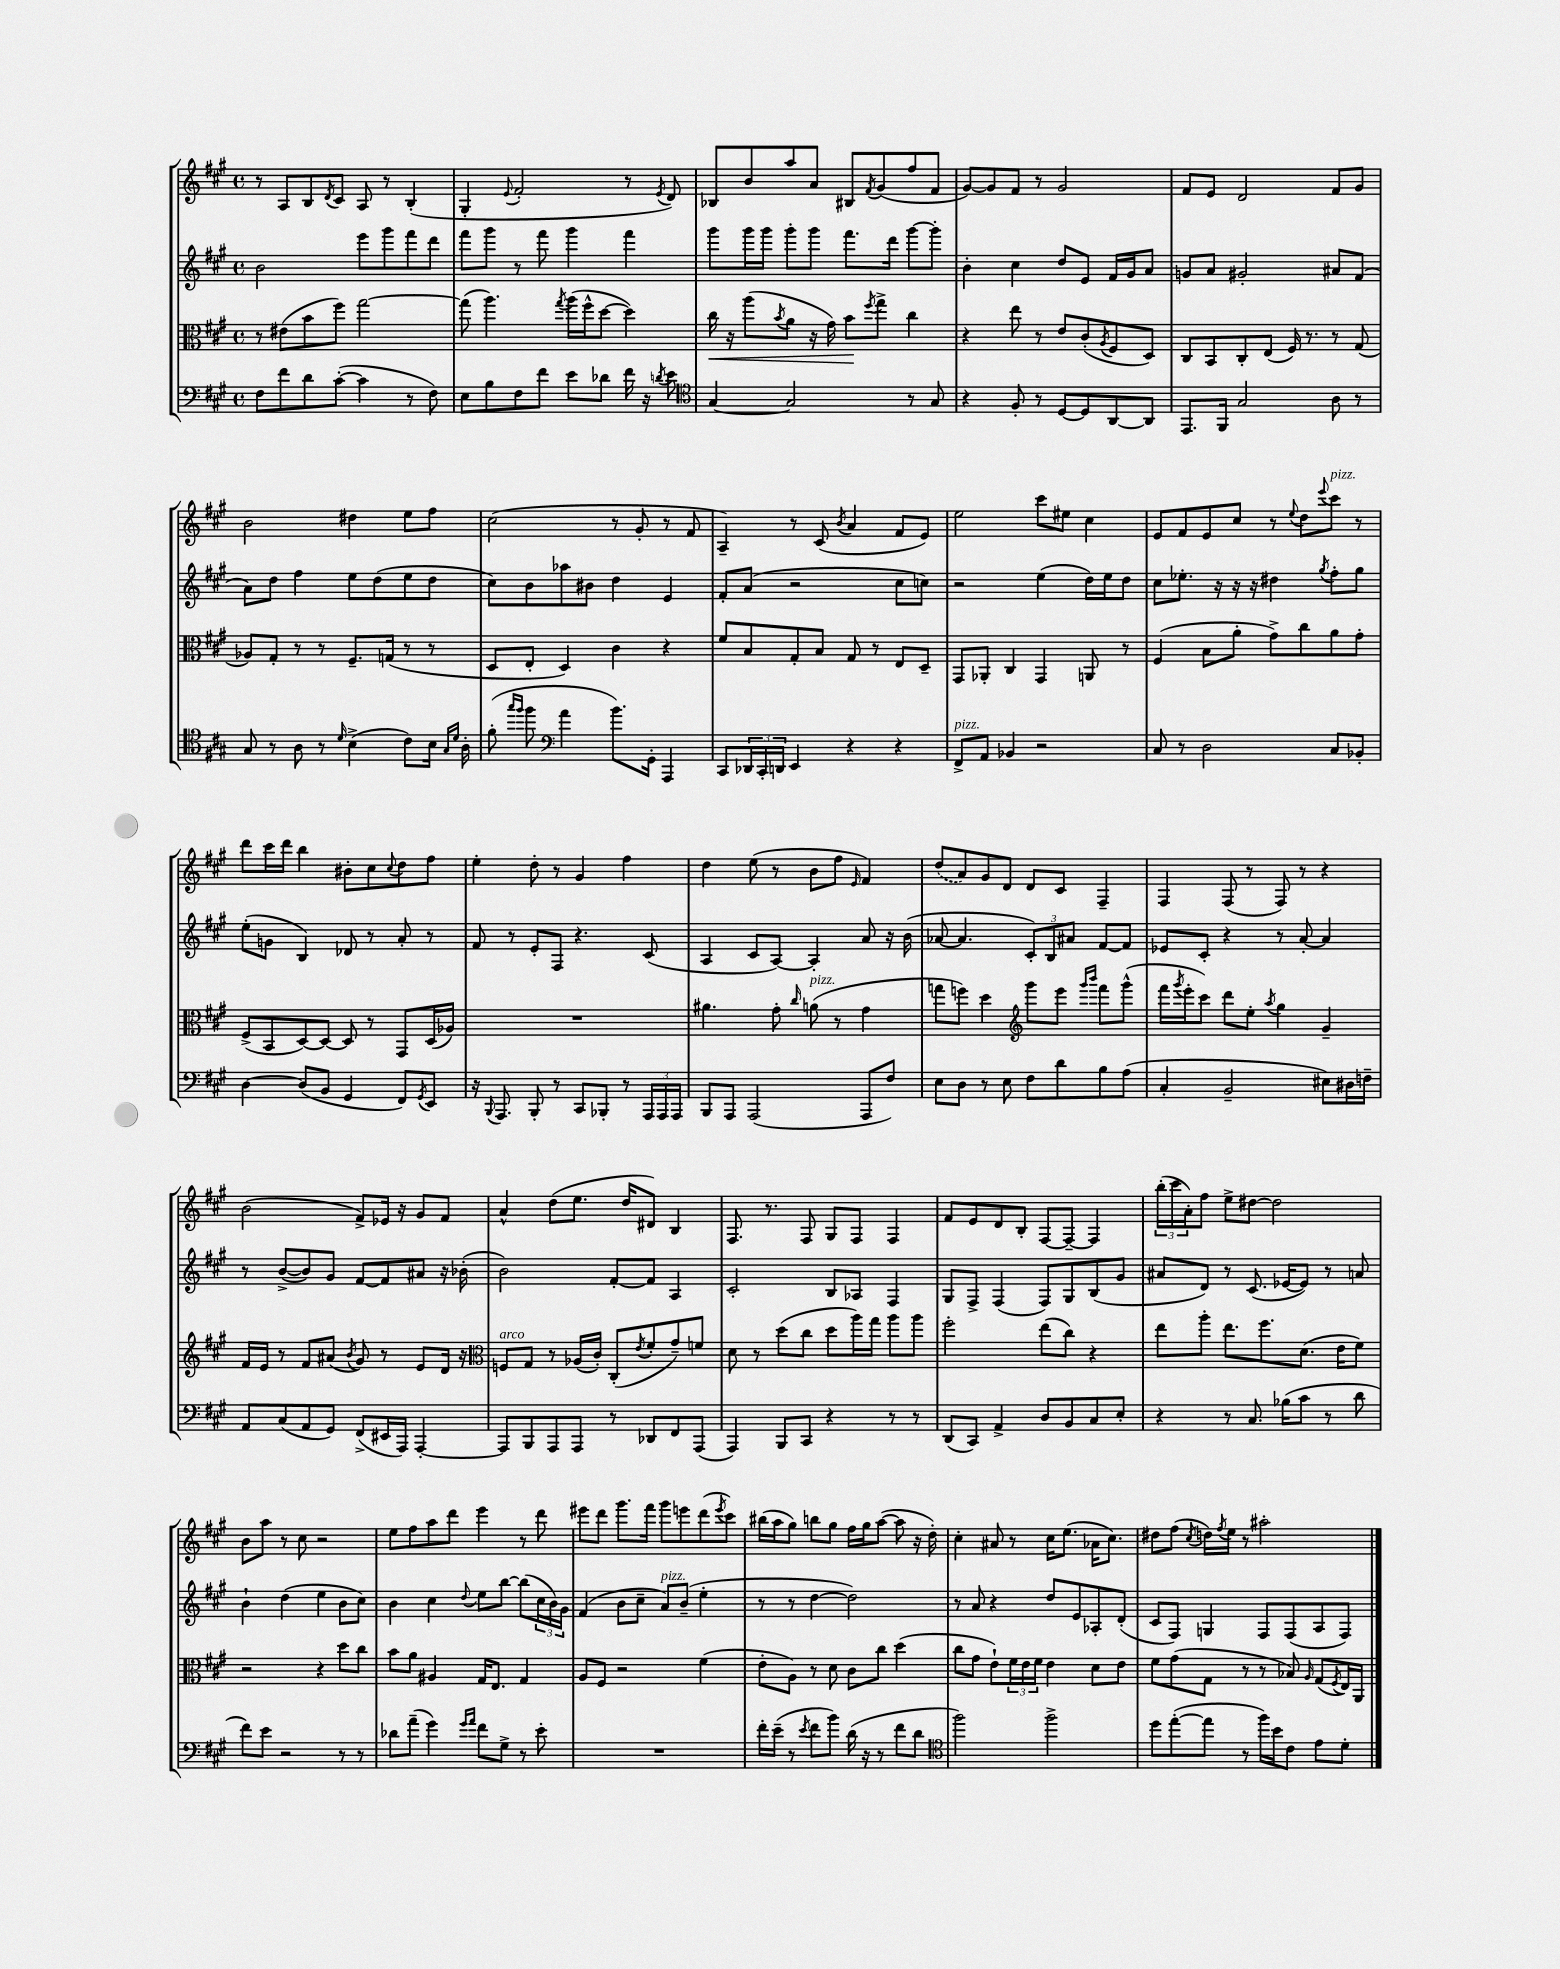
<<
\new StaffGroup <<
\new Staff = "s0" {
    \clef treble \key a \major \defaultTimeSignature \time 4/4
    r8 a8 b8 \acciaccatura { d'8 } cis'8 a8 r8 b4-.( |
    gis4-. \appoggiatura { e'8 } fis'2-. r8 \acciaccatura { e'8 } d'8) |
    bes8 b'8 a''8 a'8 bis8 \acciaccatura { fis'8 } gis'8( fis''8 fis'8 |
    gis'8~) gis'8 fis'8 r8 gis'2 |
    fis'8 e'8 d'2 fis'8 gis'8 |
    b'2 dis''4 e''8 fis''8 |
    cis''2( r8 gis'8-. r8 fis'8 |
    a4--) r8 cis'8( \acciaccatura { b'8 } a'4 fis'8 e'8) |
    e''2 cis'''8 eis''8 cis''4 |
    e'8 fis'8 e'8 cis''8 r8 \appoggiatura { e''8 } d''8 \appoggiatura { e'''8 } cis'''8^\markup { \italic "pizz." } r8 |
    d'''8 cis'''16 d'''16 b''4 bis'8-. cis''8 \appoggiatura { cis''8 } d''8 fis''8 |
    e''4-. d''8-. r8 gis'4 fis''4 |
    d''4 e''8( r8 b'8 fis''8 \grace { e'16 } fis'4) |
    \once \slurDashed d''8( a'8) gis'8 d'8 d'8 cis'8 fis4-- |
    fis4 fis8( r8 fis8) r8 r4 |
    b'2( fis'8->) ees'16 r16 gis'8 fis'8 |
    a'4-^ d''8( e''8. d''16 dis'8) b4 |
    fis8. r8. fis8 gis8 fis8 fis4 |
    fis'8 e'8 d'8 b8-. fis8~ fis8~-- fis4 |
    \tuplet 3/2 { b''16-.( cis'''16 a'16-.) } fis''8 e''8-> dis''8~ dis''2 |
    b'8 a''8 r8 cis''8 r2 |
    e''8 fis''8 a''8 d'''8 e'''4 r8 d'''8 |
    eis'''8 d'''8 gis'''8. fis'''16 gis'''8 e'''8 d'''8( \acciaccatura { e'''8 } cis'''8) |
    bis''16( a''16 gis''8) b''8 gis''8 fis''16 gis''16 a''8~( a''8 r16 d''16-.) |
    cis''4-. ais'8 r8 cis''16 e''8.( aes'16 cis''8.) |
    dis''8 fis''8( \acciaccatura { cis''8 } d''16) \acciaccatura { fis''8 } e''16 r8 ais''2-. \bar "|." |
}
\new Staff = "s1" {
    \clef treble \key a \major \defaultTimeSignature \time 4/4
    b'2 e'''8 gis'''8 fis'''8 d'''8 |
    fis'''8 gis'''8 r8 fis'''8 gis'''4 fis'''4 |
    gis'''8 gis'''16 gis'''16 gis'''8-. gis'''8 fis'''8. d'''16 gis'''8~ gis'''8-. |
    b'4-. cis''4 d''8 e'8 fis'16 gis'16 a'8 |
    g'8 a'8 gis'2-. ais'8 fis'8( |
    a'8) d''8 fis''4 e''8 d''8( e''8 d''8 |
    cis''8) b'8 aes''8 bis'8 d''4 e'4 |
    fis'8-. a'8( r2 cis''8 c''8) |
    r2 e''4( d''16) e''16 d''8 |
    cis''8 ees''8.-. r16 r16 r16 dis''4 \acciaccatura { gis''8 } fis''8-. gis''8 |
    e''8-.( g'8 b4) des'8 r8 a'8-. r8 |
    fis'8 r8 e'8-. fis8 r4. cis'8( |
    a4 cis'8 a8~) a4-. a'8 r16 b'16( |
    aes'8~ aes'4. \tuplet 3/2 { cis'8-.) b8 ais'8 } fis'8~ fis'8 |
    ees'8 cis'8-. r4 r8 a'8~-. a'4 |
    r8 b'8~->( b'8) gis'8 fis'8~ fis'8 ais'8 r16 bes'16-.( |
    b'2) fis'8~-. fis'8 a4 |
    cis'2-. b8 aes8 fis4 |
    gis8 fis8-> fis4( fis8) gis8 b8( gis'8 |
    ais'8 d'8) r8 cis'8.( ees'16~ ees'8) r8 a'8 |
    b'4-! d''4( e''4 b'8 cis''8) |
    b'4 cis''4 \appoggiatura { d''8 } e''8 b''8~ b''8( \tuplet 3/2 { cis''16 b'16) gis'16 } |
    fis'4( b'8 cis''8-- a'8^\markup { \italic "pizz." }) b'8--( e''4-. |
    r8 r8 d''4~ d''2) |
    r8 a'8 r4 d''8 e'8 aes8-. d'8-.( |
    cis'8 fis8) g4 fis8 fis8( a8 fis8) \bar "|." |
}
\new Staff = "s2" {
    \clef alto \key a \major \defaultTimeSignature \time 4/4
    r8 eis'8( b'8 fis''8) gis''2~ |
    gis''8( a''4.) \acciaccatura { gis''8 } a''16( fis''16-^ d''8~ d''4) |
    cis''16\< r16 a''8( \acciaccatura { b'8 } a'8 r16 gis'16) b'8\! \acciaccatura { fis''8 } gis''8-> cis''4 |
    r4 e''8 r8 e'8 cis'8-.( \acciaccatura { a8 } fis8 d8) |
    cis8 b,8 cis8-. e8( fis16) r8. r8 gis8( |
    aes8) gis8-. r8 r8 fis8.-- g16( r8 r8 |
    d8 e8-. d4) cis'4 r4 |
    fis'8 b8 gis8-. b8 gis8 r8 e8 d8-- |
    gis,8 aes,8-. cis4 gis,4 a,8 r8 |
    fis4( b8 a'8-. gis'8->) cis''8 a'8 gis'8-. |
    fis8->( b,8 d8~) d8~ d8 r8 gis,8 d16( aes16) |
    R1 |
    ais'4. gis'8-. \grace { cis''16 } a'8^\markup { \italic "pizz." }( r8 gis'4 |
    g''8 f''8) d''4 \clef treble gis'''8 e'''8 \grace { gis'''16 b'''16 } fis'''8 gis'''8-^( |
    fis'''16 \acciaccatura { gis'''8 } e'''16-. cis'''8) d'''8 e''8-. \acciaccatura { a''8 } gis''4 gis'4-- |
    fis'16 e'16 r8 fis'8 ais'8( \acciaccatura { b'8 } gis'8) r8 e'8 d'16 r16 |
    \clef alto f8^\markup { \italic "arco" } gis8 r8 aes16( cis'16-.) cis8-.( \acciaccatura { e'8 } fis'8-. gis'8--) f'8 |
    d'8 r8 d''8( cis''8 d''8 a''16) gis''16 a''8 a''8 |
    fis''2-. e''8( cis''8) r4 |
    e''8 a''8-. e''8. fis''8. d'8.( e'16 fis'8) |
    r2 r4 d''8 cis''8 |
    b'8 a'8 ais4 gis16 e8. gis4 |
    a8 fis8 r2 fis'4( |
    e'8-. a8) r8 d'8 cis'8 cis''8 d''4( |
    cis''8 gis'8 e'8-!) \tuplet 3/2 { fis'16 e'16 fis'16 } e'4 d'8 e'8 |
    fis'8 gis'8( gis8 r8 r8 bes8) \grace { a16 } gis8( \acciaccatura { fis8 } e16) a,16 \bar "|." |
}
\new Staff = "s3" {
    \clef bass \key a \major \defaultTimeSignature \time 4/4
    fis8 fis'8 d'8 cis'8~-.( cis'4 r8 fis8) |
    e8 b8 fis8 fis'8 e'8 des'8 fis'16 r16 \acciaccatura { d'8 } e'8 |
    \clef tenor gis4~ gis2 r8 gis8 |
    r4 fis8-. r8 d8~ d8 a,8~ a,8 |
    e,8. fis,16 gis2 a8 r8 |
    gis8 r8 a8 r8 \grace { d'16 } b4->( cis'8) b16 \grace { gis16 d'16 } a16-. |
    fis'8-.( \grace { gis''16 fis''16 } fis''8 \clef bass a'4 b'8.) gis,16-. a,,4 |
    cis,8 \tuplet 3/2 { des,16 cis,16-. d,16 } e,4 r4 r4 |
    fis,8->^\markup { \italic "pizz." } a,8 bes,4 r2 |
    cis8 r8 d2 cis8 bes,8-. |
    d4~ d8( b,8 gis,4 fis,8) \acciaccatura { gis,8 } e,8 |
    r16 \appoggiatura { b,,8 } a,,8. b,,8-. r8 cis,8 bes,,8-. r8 \tuplet 3/2 { a,,16 a,,16 a,,16 } |
    b,,8 a,,8 a,,2( a,,8 fis8) |
    e8 d8 r8 e8 fis8 d'8 b8 a8( |
    cis4-. b,2-- eis8) dis16 f16-- |
    a,8 cis8( a,8 gis,8) fis,8->( eis,16 a,,16) a,,4~-. |
    a,,8 b,,8 a,,8 a,,8 r8 des,8 fis,8 a,,8( |
    a,,4) b,,8 cis,8 r4 r8 r8 |
    d,8( cis,8) a,4-> d8 b,8 cis8 e8-. |
    r4 r8 cis8. bes16( cis'8 r8 d'8 |
    fis'8) e'8 r2 r8 r8 |
    des'8 a'8--( gis'4) \grace { gis'16 a'16 } fis'8 gis8-> r8 e'8-. |
    R1 |
    fis'16-. e'16--( r8 \acciaccatura { e'8 } fis'8 b'8) d'16( r16 r8 fis'8 d'8 |
    \clef tenor fis''2) fis''2-> |
    d''8 e''8~-.( e''8 r8 fis''16) b'16 cis'8 e'8 d'8-. \bar "|." |
}
>>
>>
\layout { \context { \Score \remove "Bar_number_engraver" } }
